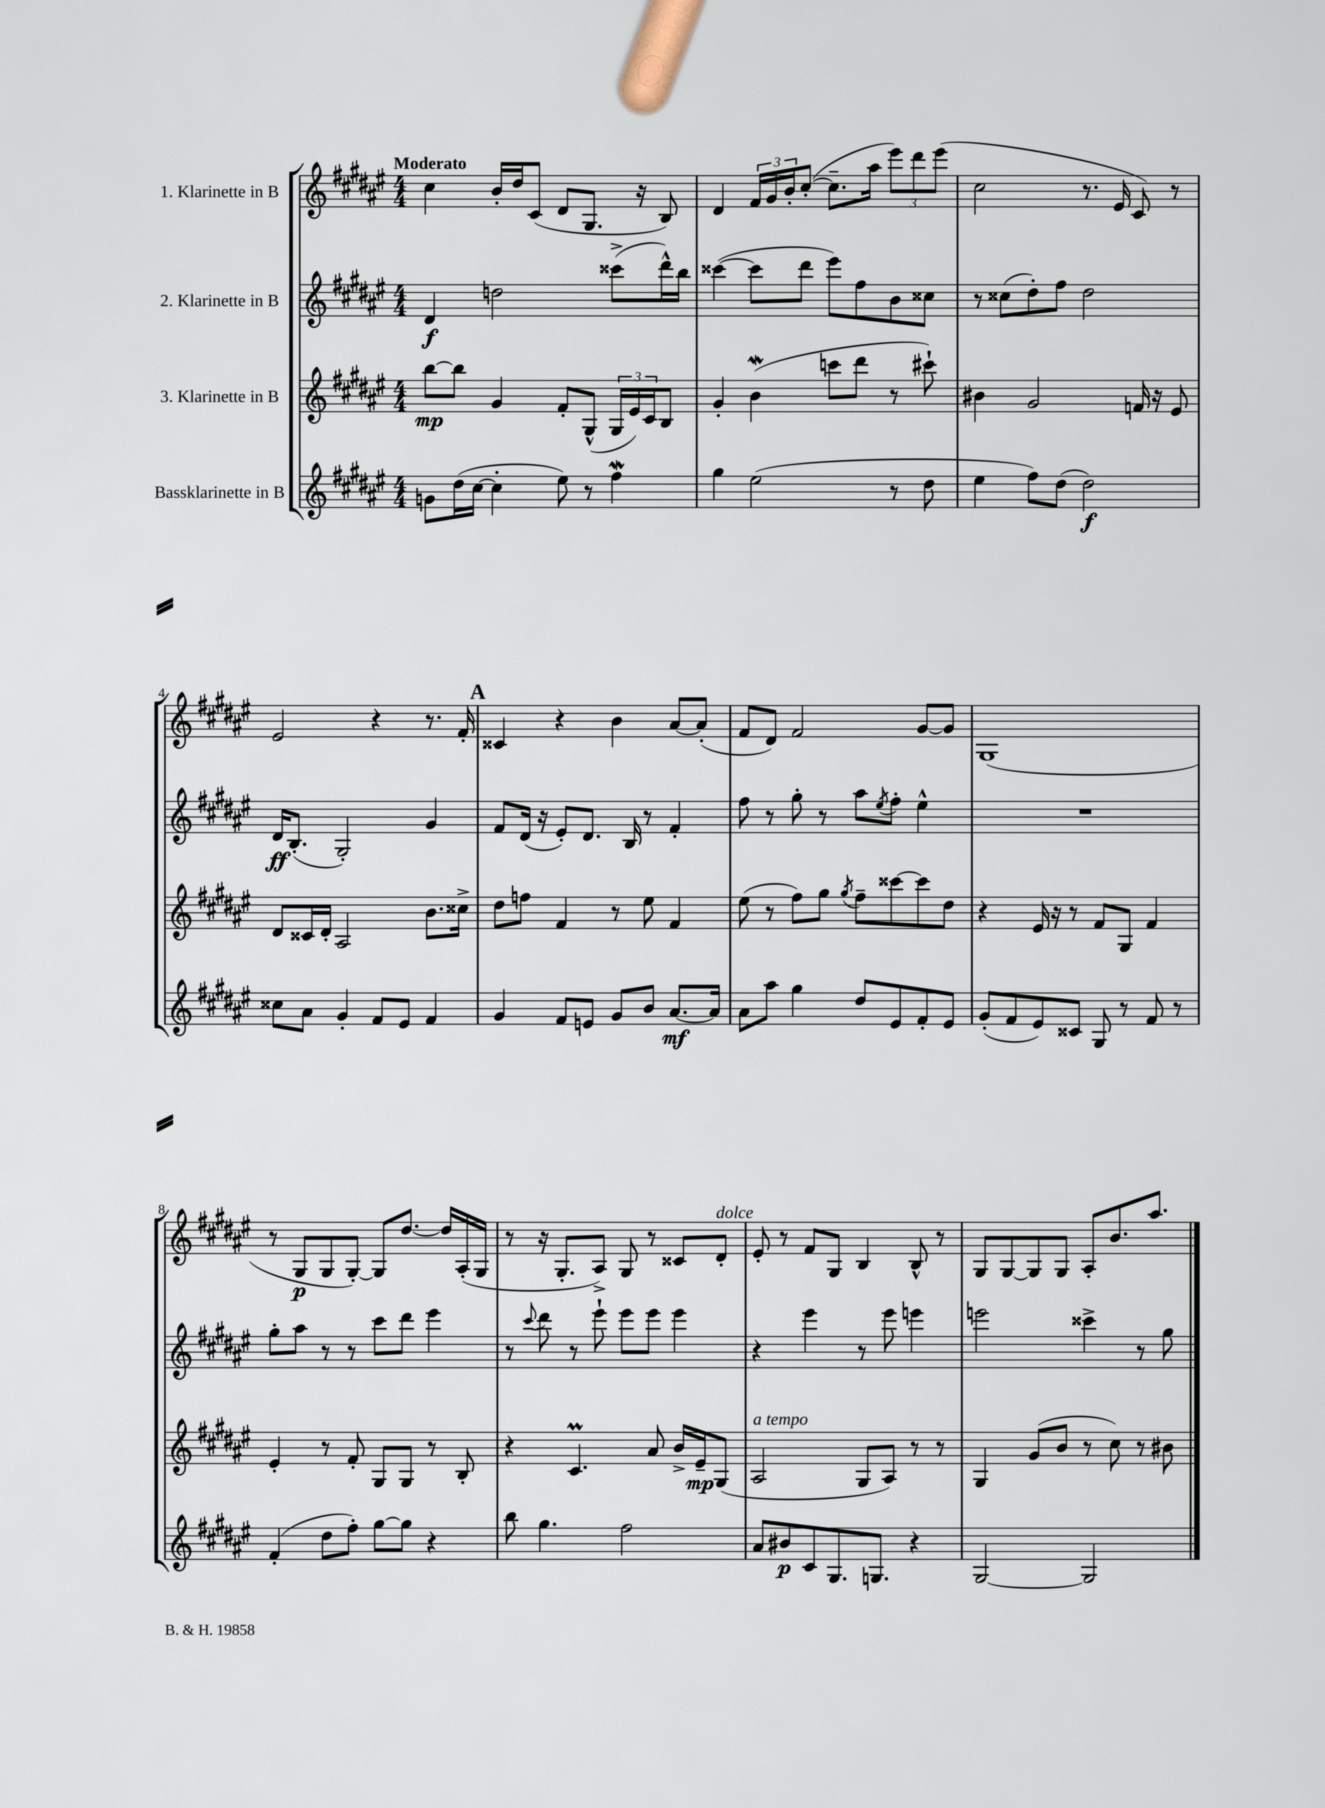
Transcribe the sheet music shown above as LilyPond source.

<<
\new StaffGroup <<
\new Staff = "s0" \with { instrumentName = "1. Klarinette in B" } {
    \clef treble \key fis \major \numericTimeSignature \time 4/4 \tempo "Moderato"
    cis''4 b'16-. dis''16 cis'8( dis'8 gis8. r16 b8) |
    dis'4 \tuplet 3/2 { fis'16 gis'16 b'16-. } cis''8~-.( cis''8.-- ais''16 \tuplet 3/2 { eis'''8) dis'''8 eis'''8( } |
    cis''2 r8. eis'16 cis'8) r8 |
    eis'2 r4 r8. fis'16-. |
    \mark \markup { \bold "A" } cisis'4 r4 b'4 ais'8~ ais'8-.( |
    fis'8 dis'8) fis'2 gis'8~ gis'8 |
    gis1( |
    r8 gis8\p gis8 gis8~-.) gis8 dis''8.~ dis''16 ais16-.( gis16 |
    r8 r16 gis8.-. ais8->) gis8 r8 cisis'8 dis'8-.^\markup { \italic "dolce" } |
    eis'8-. r8 fis'8 gis8 b4 b8-^ r8 |
    gis8 gis8~ gis8 gis8 ais8-. b'8. ais''8. \bar "|." |
}
\new Staff = "s1" \with { instrumentName = "2. Klarinette in B" } {
    \clef treble \key fis \major \numericTimeSignature \time 4/4
    dis'4\f d''2 cisis'''8->( dis'''16-^) b''16 |
    cisis'''4~( cisis'''8 dis'''8 eis'''8) fis''8 b'8 cisis''8 |
    r8 cisis''8( dis''8-.) fis''8 dis''2 |
    dis'16\ff b8.-.( gis2-.) gis'4 |
    \mark \markup { \bold "A" } fis'8 dis'16( r16 eis'8-.) dis'8. b16 r8 fis'4-. |
    fis''8 r8 gis''8-. r8 ais''8 \acciaccatura { eis''8 } fis''8-. eis''4-^ |
    R1 |
    gis''8-. ais''8 r8 r8 cis'''8 dis'''8 eis'''4 |
    r8 \appoggiatura { cis'''8 } dis'''8 r8 eis'''8-! eis'''8 eis'''8 eis'''4 |
    r4 eis'''4 r8 eis'''8 e'''4 |
    e'''2 cisis'''4-> r8 gis''8 \bar "|." |
}
\new Staff = "s2" \with { instrumentName = "3. Klarinette in B" } {
    \clef treble \key fis \major \numericTimeSignature \time 4/4
    b''8~\mp b''8 gis'4 fis'8-. gis8-^( \tuplet 3/2 { gis16 eis'16) cis'16 } b8 |
    gis'4-. b'4\mordent( c'''8 dis'''8 r8 cis'''8-!) |
    bis'4 gis'2 f'16 r16 eis'8 |
    dis'8 cisis'16 dis'16-. ais2 b'8. cisis''16-> |
    \mark \markup { \bold "A" } dis''8 f''8 fis'4 r8 eis''8 fis'4 |
    eis''8( r8 fis''8) gis''8 \acciaccatura { gis''8 } fis''8-- cisis'''8~ cisis'''8 dis''8 |
    r4 eis'16 r16 r8 fis'8 gis8 fis'4 |
    eis'4-. r8 fis'8-. gis8 gis8 r8 b8-. |
    r4 cis'4.\prall ais'8 b'16-> eis'16--\mp gis8( |
    ais2^\markup { \italic "a tempo" } gis8 ais8) r8 r8 |
    gis4 gis'8( b'8 r8 cis''8) r8 bis'8 \bar "|." |
}
\new Staff = "s3" \with { instrumentName = "Bassklarinette in B" } {
    \clef treble \key fis \major \numericTimeSignature \time 4/4
    g'8 dis''16( cis''16~ cis''4-. eis''8) r8 fis''4\mordent |
    gis''4 eis''2( r8 dis''8 |
    eis''4 fis''8) dis''8( dis''2\f) |
    cisis''8 ais'8 gis'4-. fis'8 eis'8 fis'4 |
    \mark \markup { \bold "A" } gis'4 fis'8 e'8 gis'8 b'8 ais'8.~\mf ais'16 |
    ais'8 ais''8 gis''4 dis''8 eis'8 fis'8-. eis'8 |
    gis'8-.( fis'8 eis'8) cisis'8 gis8 r8 fis'8 r8 |
    fis'4-.( dis''8 fis''8-.) gis''8~ gis''8 r4 |
    b''8 gis''4. fis''2 |
    ais'8 bis'8\p cis'8 gis8. g8. r4 |
    gis2~ gis2 \bar "|." |
}
>>
>>
